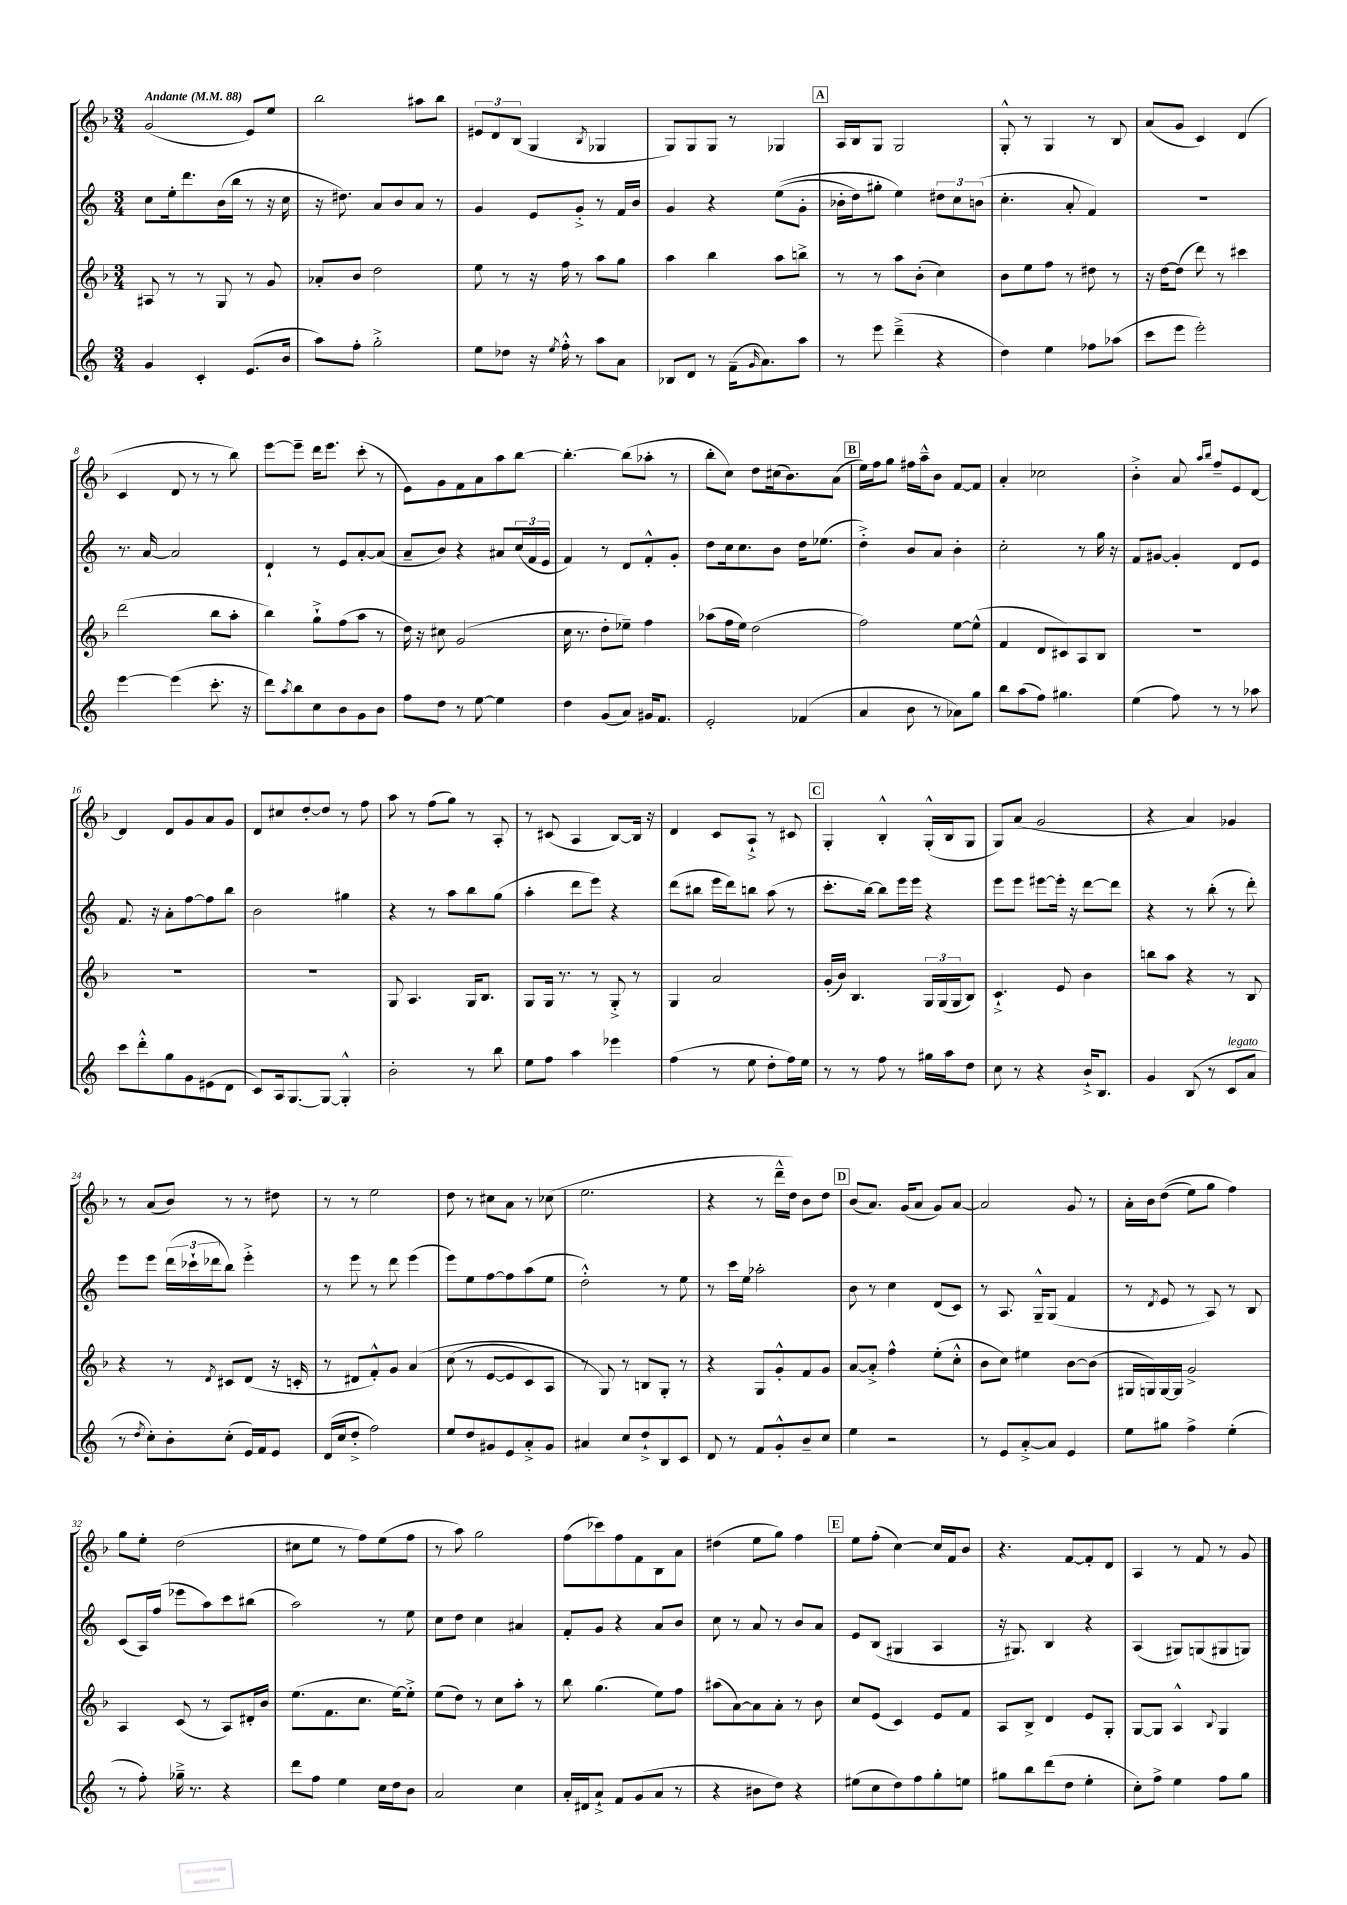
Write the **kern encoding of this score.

**kern	**kern	**kern	**kern
*staff4	*staff3	*staff2	*staff1
*clefG2	*clefG2	*clefG2	*clefG2
*k[]	*k[b-]	*k[]	*k[b-]
*M3/4	*M3/4	*M3/4	*M3/4
*MM88	*MM88	*MM88	*MM88
4g	8A#	8cc	(2g
.	8r	16ee'	.
.	.	8.ddd	.
4c'	8r	.	.
.	8G	(16b	.
.	.	16bb	.
(8.e	8r	8r	8e)
.	8g	16r	8ee
16b	.	16cc	.
=	=	=	=
8aa)	8a-'	16r	2bb-
.	.	8.dd#)	.
8ff'	8b-	.	.
2gg'^	2dd	8a	.
.	.	8b	.
.	.	8a	8aa#
.	.	8r	8bb-
=	=	=	=
8ee	8ee	4g	12e#
.	.	.	12d
8dd-	8r	.	.
.	.	.	(12B-
16r	16r	8e	4G
8qee	.	.	.
16ff'^^	16ff	.	.
8r	8r	8g'^	.
.	.	.	8qB-
8aa	8aa	8r	4G-
8a	8gg	16f	.
.	.	16b	.
=	=	=	=
8B-	4aa	4g	8G)
8d	.	.	8G
8r	4bb-	4r	8G
(16f~	.	.	8r
16qqg	.	.	.
8.a)	.	.	.
.	8aa	&((8ee	4G-
8aa	8bb^	8g'	.
=	=	=	=
8r	8r	16b-'	16A
.	.	16dd)	16B-
8eee	8r	8gg#'	8G
(4ddd~^	8aa	4ee&)	2G
.	(8b-'	.	.
4r	4cc)	12dd#	.
.	.	12cc	.
.	.	(12b	.
=	=	=	=
4dd)	8b-	4.cc'	8G'^^
.	8ee	.	8r
4ee	8ff	.	4G
.	8r	8a'	.
8ff-	8dd#	4f)	8r
(8aa-	8r	.	8B-
=	=	=	=
8ccc	16r	2.r	(8a
.	[16dd	.	.
8eee	(8dd]	.	8g
2eee')	8ddd)	.	4c)
.	8r	.	.
.	4ccc#	.	(4d
=	=	=	=
[4eee	(2ddd	8.r	4c
.	.	[16a	.
(4eee]	.	2a]	8d
.	.	.	8r
8.ccc'	8bb-	.	8r
.	8aa'	.	8bb-)
16r	.	.	.
=	=	=	=
8ddd)	4bb-)	4d`	[8eee
8qaa	.	.	.
8bb	.	.	8eee~]
8cc	8gg`^	8r	16ddd
.	.	.	8.eee
8b	(8ff	8e	.
8g	8aa	[8a'	(8ccc'
8b	8r	(8a]	8r
=	=	=	=
8ff	16dd)	8a~	8e)
.	16r	.	.
8dd	8cc#	8b)	8g
8r	(2g	4r	8f
[8ee	.	.	8a
4ee]	.	8a#	8aa
.	.	(24cc	[8bb-
.	.	24f	.
.	.	24e	.
=	=	=	=
4dd	16cc	4f)	4.bb-'_
.	8.r	.	.
(8g	8dd'	8r	.
8a)	8ee-~)	8d	(8bb-]
16g#	4ff	8f'^^	8aa-'
8.f	.	.	.
.	.	8g'	8r
=	=	=	=
2e'	(8aa-	8dd	8bb-'
.	16ff	16cc	8cc)
.	16ee)	8.cc	.
.	(2dd	.	8dd
.	.	8b	(16cc#
.	.	.	8.b-)
(4f-	.	16dd	.
.	.	(8.ee-	.
.	.	.	(8a
=	=	=	=
4a	2ff)	4dd'^)	16ee)
.	.	.	16ff
.	.	.	8gg
8b	.	8b	16ff#
.	.	.	16aa~^^
8r	.	8a	8b-
8a-)	[8ee	4b'	[8f
8gg	(8ee^^]	.	8f]
=	=	=	=
8bb	4f	2cc'	4a'
(8aa	.	.	.
8ff)	8d	.	2cc-
4.gg#	8c#)	.	.
.	8A	8r	.
.	8B-	16gg	.
.	.	16r	.
=	=	=	=
(4ee	2.r	8f	4b-'^
.	.	[8g#	.
8ff)	.	4g#']	8a
.	.	.	16qqaa
.	.	.	16qqbb-
8r	.	.	8ff~
8r	.	8d	8e
8aa-	.	8e	[8d
=	=	=	=
8ccc	2.r	8.f	4d]
8ddd'^^	.	.	.
.	.	16r	.
8gg	.	8a'	8d
8g	.	[8ff	8g
(8e#	.	8ff]	8a
8d	.	8bb	8g
=	=	=	=
8c)	2.r	2b	8d
16A	.	.	8cc#
[8.G	.	.	.
.	.	.	[8dd'
8G_	.	.	8dd]
4G'^^]	.	4gg#	8r
.	.	.	8ff
=	=	=	=
2b'	8G	4r	8aa
.	4.A	.	8r
.	.	8r	(8ff
.	.	8aa	8gg)
8r	16G	8bb	8r
.	8.B-	.	.
8bb	.	(8gg	8A'
=	=	=	=
8ee	8G	4aa'	8r
8ff	16G	.	(8c#
.	8.r	.	.
4aa	.	8ddd	4A
.	8r	8eee)	.
4eee-	8G'^	4r	[8B-)
.	8r	.	16B-]
.	.	.	16r
=	=	=	=
(4ff	4G	(8ddd	4d
.	.	8bb#	.
8r	2a	16eee	8c
.	.	16ddd)	.
8ee	.	8bb	8A`^
8dd'	.	(8aa	8r
16ff)	.	8r	8c#
16ee	.	.	.
=	=	=	=
8r	(16g'	8.ccc'	4G'
.	16b-)	.	.
8r	4.B-	.	.
.	.	[16bb)	.
8ff	.	8bb]	4B-'^^
8r	.	16eee	.
.	.	16eee	.
16gg#	24G	4r	(16G'^^
.	(24G	.	.
16aa	.	.	16B-
.	24G	.	.
8dd	8B-)	.	8G
=	=	=	=
8cc	4.c`^	8eee	8G)
8r	.	8eee	(8a
4r	.	[8eee#	2g
.	8e	16eee#']	.
.	.	16r	.
16b`^	4b-	[8ddd	.
8.B	.	.	.
.	.	8ddd]	.
=	=	=	=
4g	8bb	4r	4r
.	8aa	.	.
(8B	4r	8r	4a)
8r	.	(8bb'	.
8c	8r	8r	4g-
8a	8B-	8ddd')	.
=	=	=	=
8r	4r	8eee	8r
8qdd	.	.	.
8cc')	.	8eee	(8a
8b'	8r	(24ddd	8b-)
.	.	24ccc-`	.
.	.	24ddd-	.
.	8qd	.	.
(8cc'	8c#	8bb)	8r
16e)	(8d	4eee'^	8r
16f	.	.	.
8e	16r	.	8dd#
.	16c'	.	.
=	=	=	=
(16d	8r	8r	8r
16cc	.	.	.
8dd'^	8d#	8eee	8r
2ff)	8f'^^)	8r	2ee
.	8g	8ddd	.
.	&(4a	(4eee	.
=	=	=	=
8ee	(8cc	8eee)	8dd
8dd	8r	8ee	8r
8g#	[8e	[8ff	8cc#
8e	8e]	8ff]	8a
8a'^	8c)	(8aa	8r
8g#	8A	8ee	(8cc-
=	=	=	=
4a#	8r	2dd'^^)	2.ee
.	8G&)	.	.
8cc	8r	.	.
8dd`^	8B	.	.
8B	8G'	8r	.
8c	8r	8ee	.
=	=	=	=
8d	4r	8r	4r
8r	.	16ccc	.
.	.	16ee	.
8f	8G	2aa-'	8r
8g'^^	8g'^^	.	16ddd~^^
.	.	.	16dd)
8b~	8f	.	8b-
8cc	8g	.	8dd
=	=	=	=
4ee	[8a	8b	(8b-
.	8a'^]	8r	8.a)
2r	4ff^^	4cc	.
.	.	.	(16g
.	.	.	8a
.	(8ee'	(8d	8g)
.	8cc'^^	8c)	[8a
=	=	=	=
8r	8b-	8r	2a]
8e	8cc)	8.A	.
[8a'^	4ee#	.	.
.	.	16G~^^	.
8a]	.	(8G	.
4e	[8b-	4f	8g
.	(8b-]	.	8r
=	=	=	=
8ee	16G#	8r	16a'
.	16G)	.	16b-
.	.	8qd	.
8gg#	[16G	8e	&((8dd
.	16G]	.	.
4ff^	2g^	8r	8ee)
.	.	8A)	8gg
(4ee'	.	8r	4ff&)
.	.	8B	.
=	=	=	=
8r	4A	(8c	8gg
8ff')	.	16A)	8ee'
.	.	(16ff	.
16gg-~^	(8c	8eee-	(2dd
8.r	.	.	.
.	8r	8aa)	.
4r	8A)	8ccc	.
.	16d#'	(8bb#	.
.	16b-	.	.
=	=	=	=
8ddd	(8.ee	2aa)	8cc#
8ff	.	.	8ee
.	8.f	.	.
4ee	.	.	8r
.	8.cc	.	8ff)
16cc	.	8r	(8ee
16dd	[16ee)	.	.
8b	8ee'^]	8ee	8ff
=	=	=	=
2a	(8ee	8cc	8r
.	8dd)	8dd	8aa)
.	8r	4cc	2gg
.	8cc	.	.
4cc	8aa'	4a#	.
.	8r	.	.
=	=	=	=
16a'	8bb-	8f'	(8ff
16d#	.	.	.
8a`^	(4.gg	8g	8ccc-)
8f	.	4r	8ff
(8g	.	.	8f
8a	8ee)	8a	8B-
8r	8ff	8b	8a
=	=	=	=
4r	(8aa#	8cc	(4dd#
.	[8a)	8r	.
8b#	8a]	8a	8ee
8dd)	8a'	8r	8gg)
4r	8r	8b	4ff
.	8b-	8a	.
=	=	=	=
(8ee#	8cc	8e	8ee
8cc	(8e	(8B	(8ff'
8dd)	4c)	4G#	[4cc)
8ff	.	.	.
8gg'	8e	4A	16cc]
.	.	.	16f
8ee	8f	.	8b-
=	=	=	=
8gg#	8A	16r	4.r
.	.	8.G#)	.
8bb	8B-^	.	.
(8ddd	4d	4B	.
8dd	.	.	[8f
4ee'	8e	4r	8f']
.	8G'	.	8d
=	=	=	=
8cc')	[8G	(4A	4A
8ff^	8G]	.	.
4ee	4A^^	8G#)	8r
.	.	(8G	8f
.	8qqB-	.	.
8ff	4G	8G#	8r
8gg	.	8G)	8g
==	==	==	==
*-	*-	*-	*-
